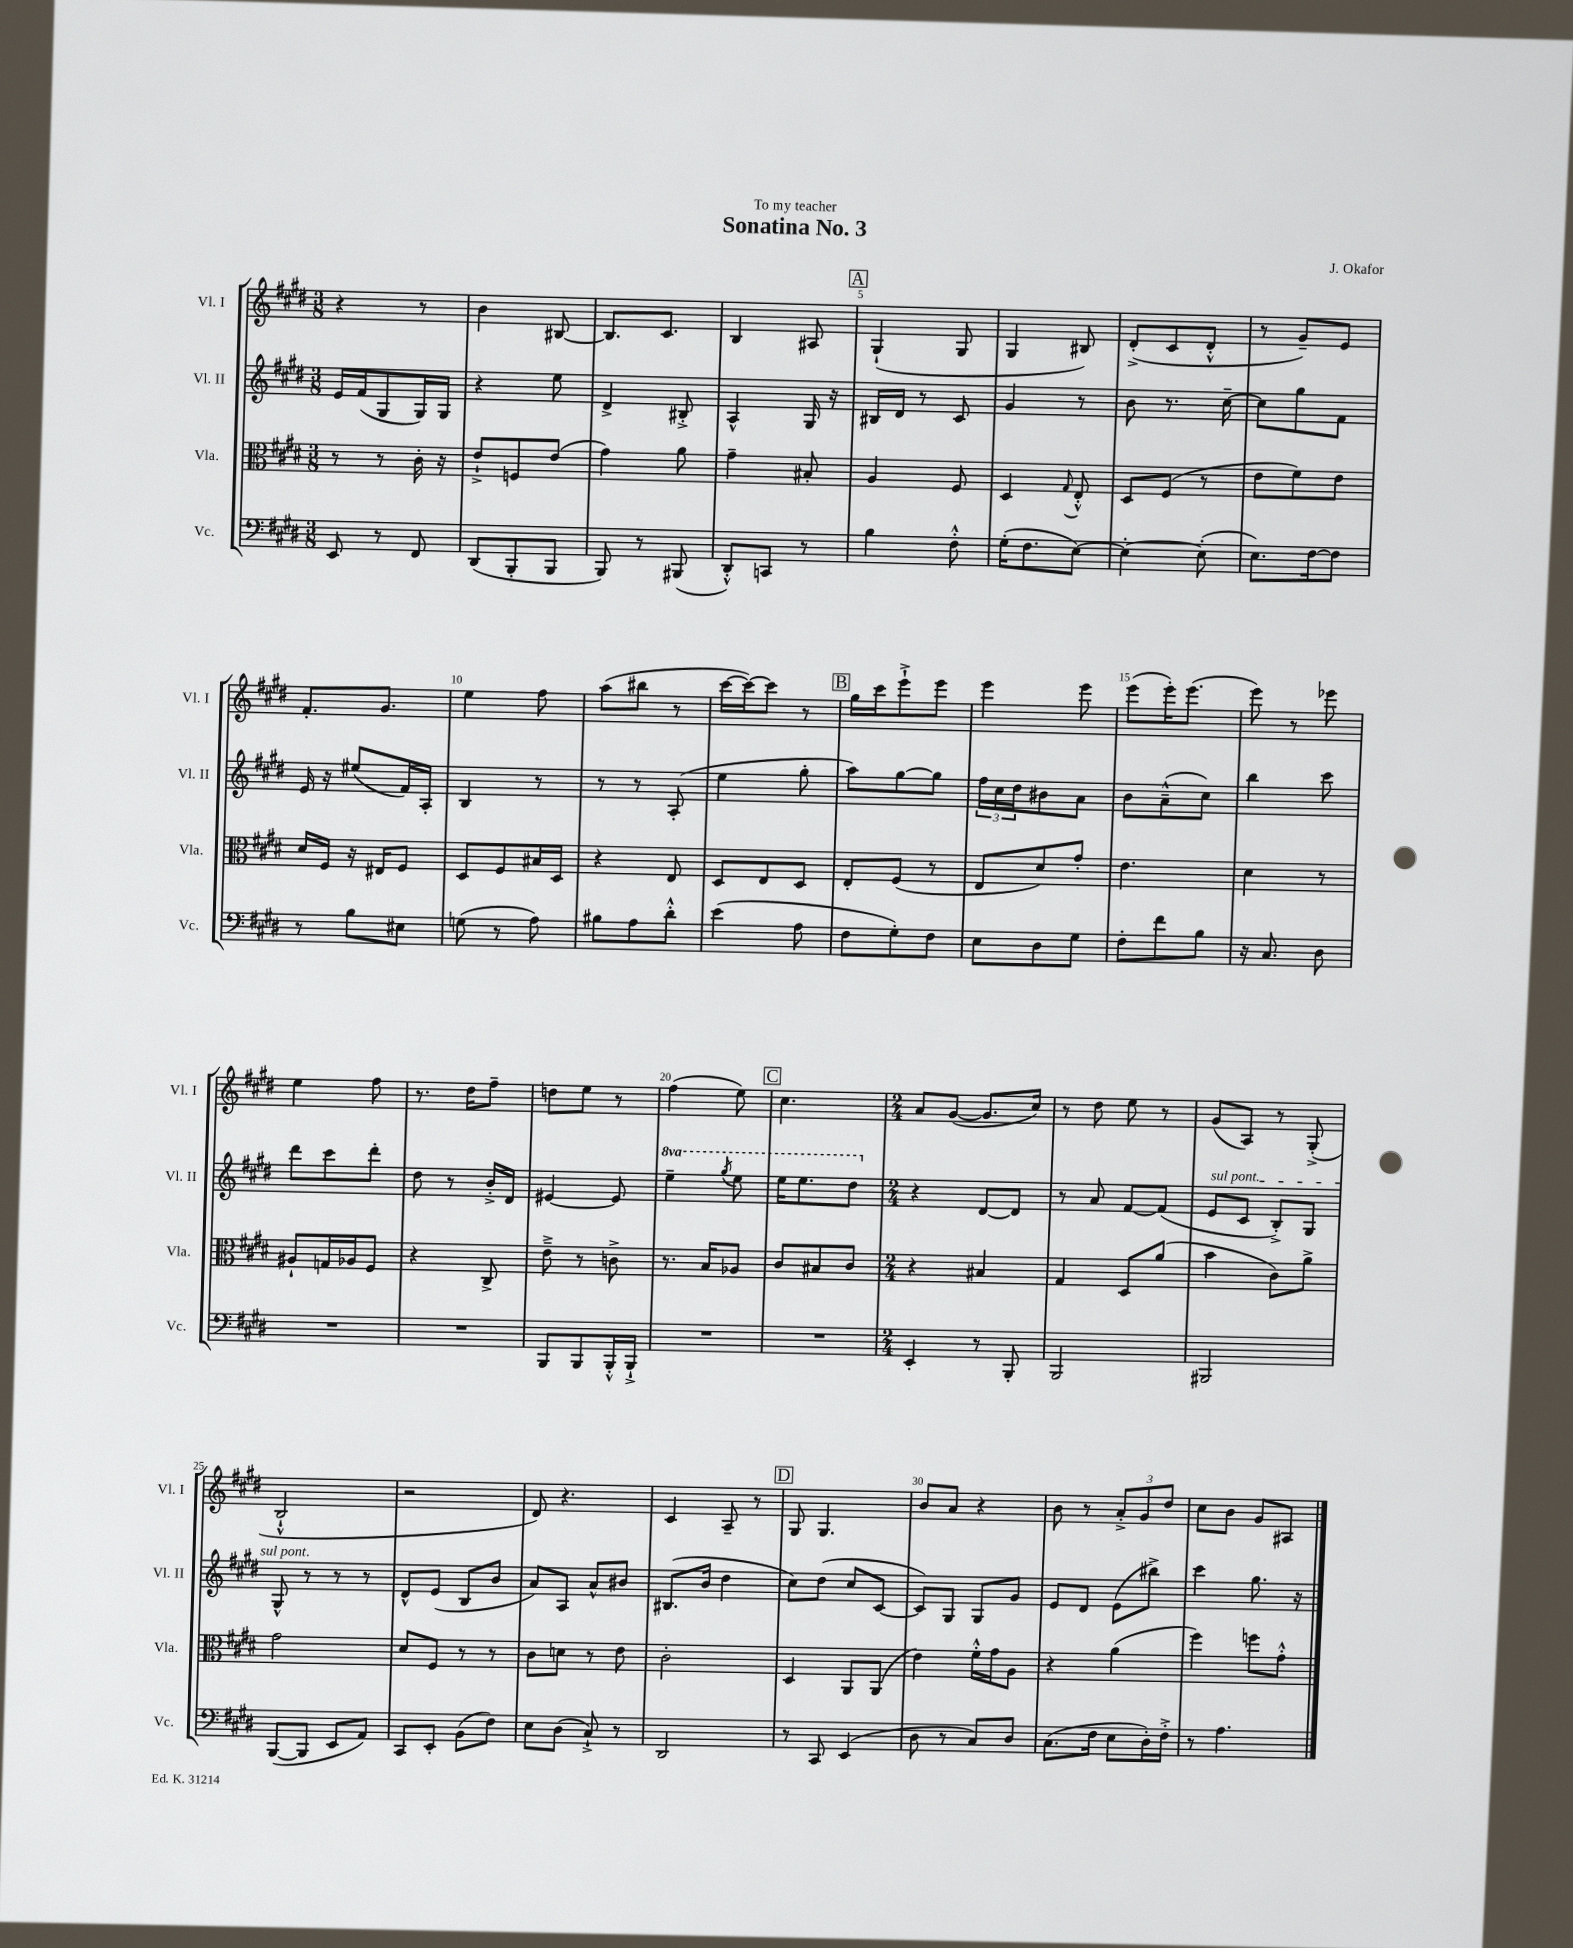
\header { title = "Sonatina No. 3" composer = "J. Okafor" dedication = "To my teacher" }
<<
\new StaffGroup <<
\new Staff = "s0" \with { instrumentName = "Vl. I" shortInstrumentName = "Vl. I" } {
    \clef treble \key e \major \numericTimeSignature \time 3/8
    r4 r8 |
    b'4 bis8~ |
    bis8. cis'8. |
    b4 ais8 |
    \mark \markup { \box "A" } gis4-!( gis8 |
    gis4 bis8) |
    dis'8-.->( cis'8 dis'8-.-^ |
    r8 gis'8--) e'8 |
    fis'8.-. gis'8. |
    e''4 fis''8 |
    a''8( bis''8 r8 |
    cis'''16~ cis'''16~) cis'''8 r8 |
    \mark \markup { \box "B" } gis''16 cis'''16 e'''8-!-> e'''8 |
    e'''4 e'''8 |
    e'''8( e'''16-.) e'''8.( |
    e'''8) r8 ees'''8 |
    e''4 fis''8 |
    r8. dis''16 fis''8-- |
    d''8 e''8 r8 |
    fis''4( e''8) |
    \mark \markup { \box "C" } cis''4. |
    \numericTimeSignature \time 2/4 a'8 gis'8~( gis'8. cis''16) |
    r8 dis''8 e''8 r8 |
    gis'8( a8) r8 gis8-.->( |
    b2-!-^ |
    r2 |
    dis'8) r4. |
    cis'4 a8-- r8 |
    \mark \markup { \box "D" } gis8 gis4. |
    b'8 a'8 r4 |
    b'8 r8 \tuplet 3/2 { a'8-.-> gis'8 dis''8 } |
    cis''8 b'8 gis'8 ais8 \bar "|." |
}
\new Staff = "s1" \with { instrumentName = "Vl. II" shortInstrumentName = "Vl. II" } {
    \clef treble \key e \major \numericTimeSignature \time 3/8 \set Staff.ottavationMarkups = #ottavation-simple-ordinals
    e'16 fis'16( gis8 gis16) gis16 |
    r4 e''8 |
    dis'4-> bis8-.-> |
    a4-^ gis16 r16 |
    \mark \markup { \box "A" } bis16 dis'16 r8 cis'8 |
    gis'4 r8 |
    b'8 r8. cis''16~-- |
    cis''8 gis''8 fis'8 |
    e'16 r16 eis''8( fis'16) a16-. |
    b4 r8 |
    r8 r8 a8-.( |
    e''4 gis''8-. |
    \mark \markup { \box "B" } a''8) gis''8~ gis''8 |
    \tuplet 3/2 { fis''16 cis''16 dis''16 } bis'8 a'8 |
    b'8 a'8---^( cis''8) |
    b''4 cis'''8 |
    dis'''8 cis'''8 dis'''8-. |
    dis''8 r8 b'16-.-> dis'16 |
    eis'4~ eis'8 |
    \ottava #1 e'''4-- \acciaccatura { gis'''8 } e'''8 |
    \mark \markup { \box "C" } e'''16 e'''8. dis'''8 \ottava #0 |
    \numericTimeSignature \time 2/4 r4 dis'8~ dis'8 |
    r8 a'8 fis'8~ fis'8( |
    \once \override TextSpanner.bound-details.left.text = \markup { \italic "sul pont." } e'8\startTextSpan cis'8 b8-.->) gis8 |
    gis8-^\stopTextSpan r8 r8 r8 |
    dis'8-^ e'8( b8 b'8 |
    a'8) a8 a'8-^ bis'8 |
    bis8.( b'16 dis''4 |
    \mark \markup { \box "D" } cis''8) dis''8( cis''8 cis'8~ |
    cis'8) gis8 gis8 gis'8 |
    e'8 dis'8 e'8( bis''8->) |
    cis'''4 gis''8. r16 \bar "|." |
}
\new Staff = "s2" \with { instrumentName = "Vla." shortInstrumentName = "Vla." } {
    \clef alto \key e \major \numericTimeSignature \time 3/8
    r8 r8 cis'16-. r16 |
    e'8-!-> f8 e'8( |
    gis'4) a'8 |
    gis'4-- bis8-. |
    \mark \markup { \box "A" } a4 fis8 |
    dis4 \appoggiatura { gis8 } e8-.-^ |
    dis8 fis8( r8 |
    e'8 fis'8) e'8 |
    dis'16 fis16 r16 eis16 fis8 |
    dis8 fis8 bis16 dis16 |
    r4 e8 |
    dis8 e8 dis8 |
    \mark \markup { \box "B" } e8-. fis8( r8 |
    e8 dis'8) gis'8-. |
    e'4. |
    dis'4 r8 |
    ais8-! g16 aes16 fis8 |
    r4 cis8-> |
    e'8---> r8 c'8-> |
    r8. b16 aes8 |
    \mark \markup { \box "C" } cis'8 bis8 cis'8 |
    \numericTimeSignature \time 2/4 r4 bis4 |
    gis4 dis8 a'8( |
    b'4 cis'8) a'8-> |
    gis'2 |
    dis'8 fis8 r8 r8 |
    cis'8 d'8 r8 e'8 |
    cis'2-. |
    \mark \markup { \box "D" } dis4 a,8 a,8( |
    e'4) fis'16-.-^ gis'16 a8 |
    r4 a'4( |
    fis''4) f''8 gis'8-.-^ \bar "|." |
}
\new Staff = "s3" \with { instrumentName = "Vc." shortInstrumentName = "Vc." } {
    \clef bass \key e \major \numericTimeSignature \time 3/8
    e,8 r8 fis,8 |
    dis,8( b,,8-. b,,8 |
    b,,8) r8 bis,,8( |
    dis,8-.-^) c,8 r8 |
    \mark \markup { \box "A" } b4 fis8-.-^ |
    gis16-.( fis8. e8~) |
    e4~-. e8-.( |
    e8.) fis16~ fis8 |
    r8 b8 eis8 |
    g8( r8 a8) |
    bis8 a8 dis'8-.-^ |
    e'4( a8 |
    \mark \markup { \box "B" } fis8 gis8-.) fis8 |
    e8 dis8 gis8 |
    fis8-. fis'8 b8 |
    r16 cis8. dis8 |
    R4. |
    R4. |
    b,,8 b,,8 b,,16-.-^ b,,16-!-> |
    R4. |
    \mark \markup { \box "C" } R4. |
    \numericTimeSignature \time 2/4 e,4-. r8 b,,8-. |
    b,,2 |
    bis,,2 |
    b,,8~( b,,8 e,8 a,8) |
    cis,8 e,8-. b,8( fis8) |
    e8 dis8( cis8-!->) r8 |
    dis,2 |
    \mark \markup { \box "D" } r8 cis,8 e,4( |
    dis8 r8 cis8) dis8 |
    cis8.( fis16 e8 dis16-.) fis16-.-> |
    r8 a4. \bar "|." |
}
>>
>>
\layout { \context { \Score \override BarNumber.break-visibility = ##(#f #t #t) barNumberVisibility = #(every-nth-bar-number-visible 5) } }
